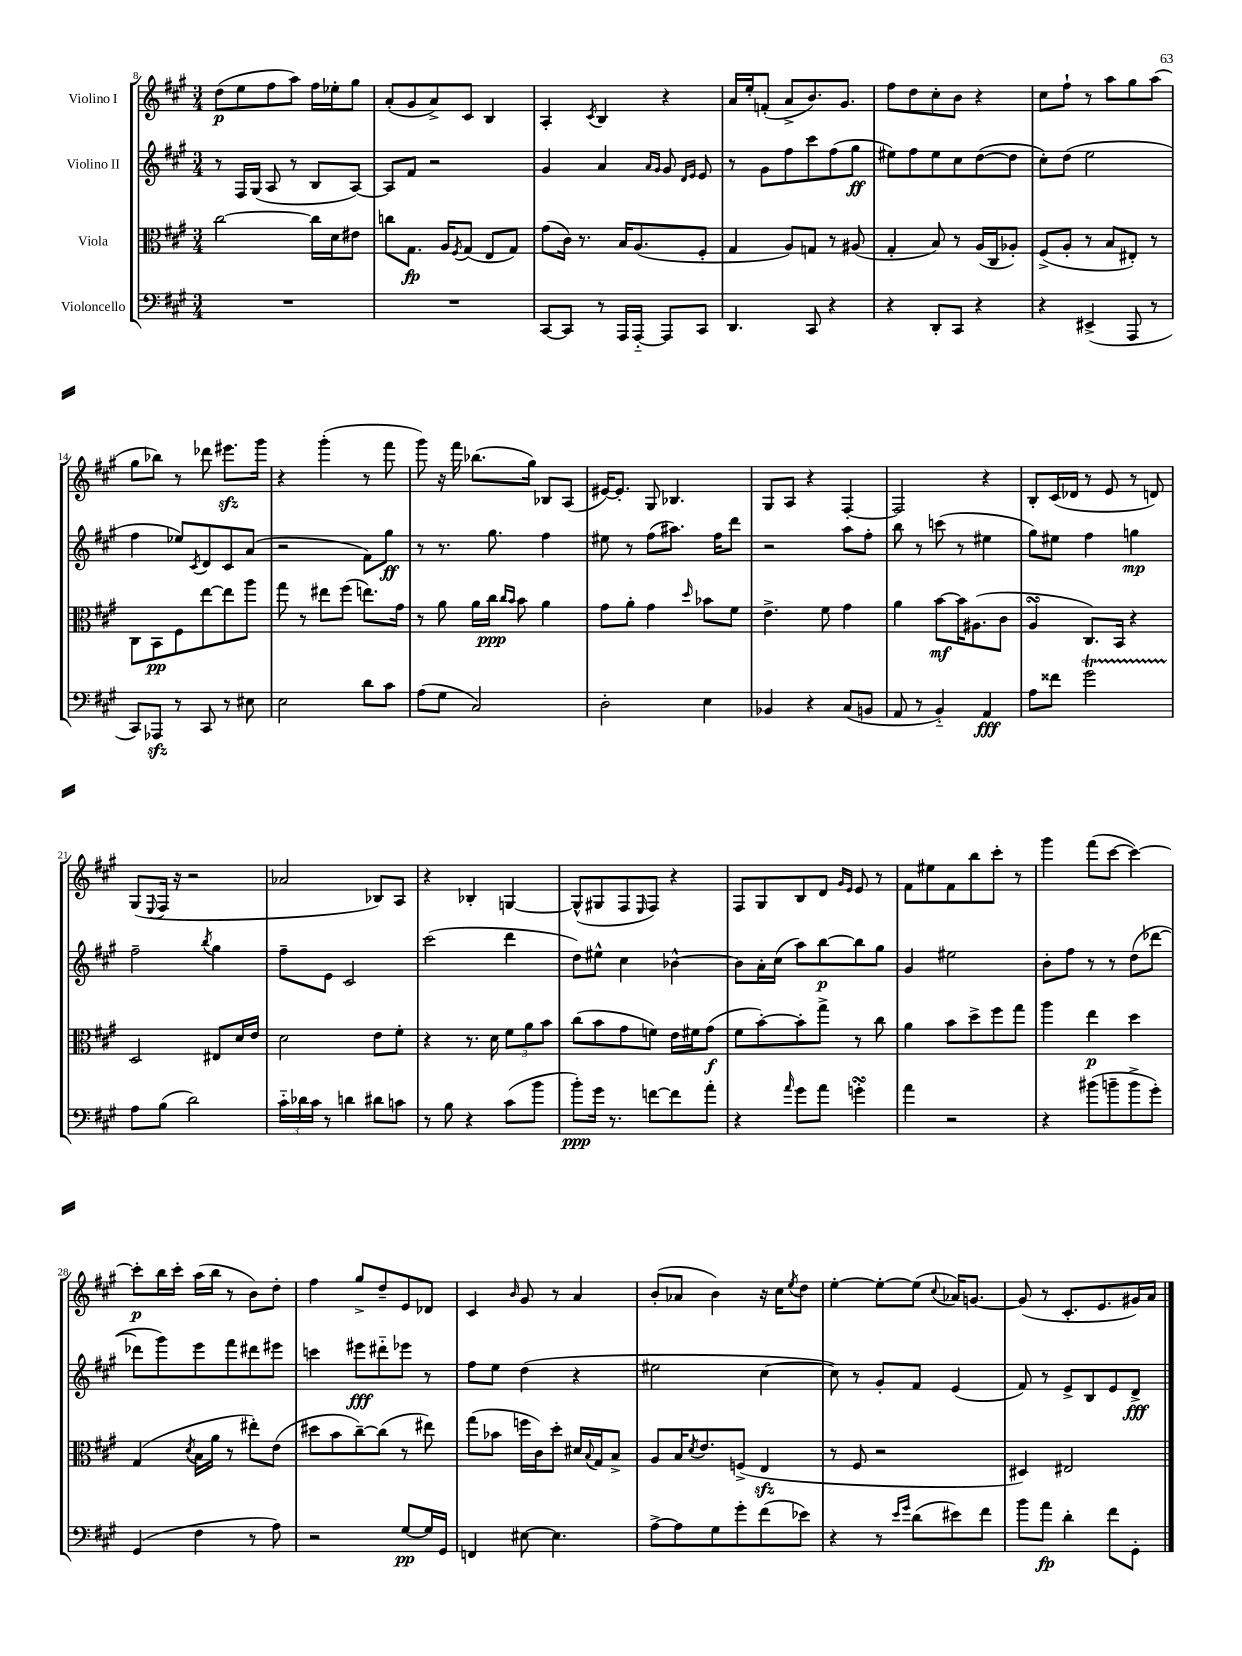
<<
\new StaffGroup <<
\new Staff = "s0" \with { instrumentName = "Violino I" } {
    \clef treble \key a \major \numericTimeSignature \time 3/4
    d''8\p( e''8 fis''8 a''8) fis''16 ees''16-. gis''8 |
    a'8-.( gis'8 a'8->) cis'8 b4 |
    a4-. \acciaccatura { cis'8 } b4 r4 |
    a'16 e''16-. f'8-.( a'8-> b'8.) gis'8. |
    fis''8 d''8 cis''8-. b'8 r4 |
    cis''8 fis''8-! r8 a''8 gis''8 a''8( |
    gis''8 bes''8) r8 des'''8 eis'''8.\sfz gis'''16 |
    r4 gis'''4-.( r8 fis'''8 |
    gis'''8) r16 fis'''16 bes''8.( gis''16) bes8 a8( |
    eis'16~) eis'8.-. gis8 bes4. |
    gis8 a8 r4 fis4~-. |
    fis2 r4 |
    b8-. cis'16( des'16 r8 e'8 r8 d'8) |
    gis8( \appoggiatura { e8 } fis16 r16 r2 |
    aes'2 bes8) a8 |
    r4 bes4-. g4~ |
    g8-^( gis8 fis8 \grace { e16 } fis8) r4 |
    fis8 gis8 b8 d'8 \grace { gis'16 e'16 } e'8 r8 |
    fis'8 eis''8 fis'8 b''8 cis'''8-. r8 |
    gis'''4 fis'''8( cis'''8~ cis'''4~) |
    cis'''8-.\p b''16 cis'''16-. a''16( b''16 r8 b'8) d''8-. |
    fis''4 gis''8-> d''8-- e'8 des'8 |
    cis'4 \grace { b'16 } gis'8 r8 a'4 |
    b'8-.( aes'8 b'4) r16 cis''16 \acciaccatura { e''8 } d''8 |
    e''4~-. e''8~-. e''8( \appoggiatura { cis''8 } aes'16) g'8.~ |
    g'8( r8 cis'8.-. e'8. gis'16) a'16 \bar "|." |
}
\new Staff = "s1" \with { instrumentName = "Violino II" } {
    \clef treble \key a \major \numericTimeSignature \time 3/4
    r8 fis16 gis16( a8 r8 b8 a8~) |
    a8 fis'8 r2 |
    gis'4 a'4 \grace { a'16 gis'16 } gis'8 \grace { d'16 e'16 } e'8 |
    r8 gis'8 fis''8 cis'''8 fis''8( gis''8\ff |
    eis''8) fis''8 eis''8 cis''8 d''8~( d''8 |
    cis''8-.) d''8( e''2 |
    fis''4 ees''8) \acciaccatura { cis'8 } d'8 cis'8 a'8( |
    r2 fis'8) gis''8\ff |
    r8 r8. gis''8. fis''4 |
    eis''8 r8 fis''8( ais''8.) fis''16 d'''8 |
    r2 a''8 fis''8-. |
    b''8 r8 c'''8( r8 eis''4 |
    gis''8) eis''8 fis''4 g''4\mp |
    fis''2-- \acciaccatura { b''8 } gis''4 |
    fis''8-- e'8 cis'2 |
    cis'''2( d'''4 |
    d''8) eis''8-^ cis''4 bes'4~-^ |
    bes'8 a'16-. cis''16( a''8) b''8~\p b''8 gis''8 |
    gis'4 eis''2 |
    b'8-. fis''8 r8 r8 d''8( des'''8~ |
    des'''8 gis'''8) e'''8 fis'''8 dis'''8 eis'''8 |
    c'''4 eis'''8\fff dis'''8-_ ees'''8 r8 |
    fis''8 e''8 d''4( r4 |
    eis''2 cis''4~ |
    cis''8) r8 gis'8-. fis'8 e'4( |
    fis'8) r8 e'8-> b8 e'8 d'8->\fff \bar "|." |
}
\new Staff = "s2" \with { instrumentName = "Viola" } {
    \clef alto \key a \major \numericTimeSignature \time 3/4
    cis''2~ cis''16 d'16 eis'8 |
    c''8 gis8.\fp a16 \acciaccatura { fis8 } gis8( e8 gis8) |
    gis'8( cis'16) r8. b16 a8.( fis8-. |
    gis4 a8) g8 r8 ais8( |
    gis4-. b8) r8 a16( cis16 aes8-.) |
    fis8->( a8-. r8 b8 eis8-.) r8 |
    cis8 b,8\pp fis8 e''8~ e''8 a''8 |
    gis''8 r8 eis''8 fis''8( e''8.) gis'16 |
    r8 a'8 a'16 cis''16\ppp \grace { cis''16 b'16 } b'8 a'4 |
    gis'8 a'8-. gis'4 \grace { d''16 } bes'8 fis'8 |
    e'4.-> fis'8 gis'4 |
    a'4 b'8~\mf b'16 ais8.( cis'8 |
    a4\turn cis8.) b,16 r4 |
    d2 eis8 d'16 e'16 |
    d'2 e'8 fis'8-. |
    r4 r8. d'16 \tuplet 3/2 { fis'8 a'8 b'8 } |
    cis''8( b'8 gis'8 f'8) e'16 fis'16 gis'8\f( |
    fis'8 b'8~-.) b'8-. gis''8-> r8 cis''8 |
    a'4 b'8 d''8-> fis''8 gis''8 |
    a''4 e''4\p d''4 |
    gis4( \acciaccatura { d'8 } b16 a'16 r8 eis''8-.) e'8( |
    dis''8 b'8 cis''8~--) cis''8( r8 eis''8) |
    gis''8( bes'8 f''16 cis'16) d''8-. dis'16 \appoggiatura { b8 } gis16 b8-> |
    a8 b16 \acciaccatura { d'8 } e'8. f8->( e4\sfz |
    r8 fis8 r2 |
    dis4) eis2 \bar "|." |
}
\new Staff = "s3" \with { instrumentName = "Violoncello" } {
    \clef bass \key a \major \numericTimeSignature \time 3/4
    R2. |
    R2. |
    cis,8~ cis,8 r8 a,,16 a,,16~-_ a,,8 cis,8 |
    d,4. cis,8 r4 |
    r4 d,8-. cis,8 r4 |
    r4 eis,4->( a,,8 r8 |
    cis,8) aes,,8\sfz r8 cis,8 r8 eis8 |
    e2 d'8 cis'8 |
    a8( gis8 cis2) |
    d2-. e4 |
    bes,4 r4 cis8( b,8 |
    a,8 r8 b,4-_) a,4\fff |
    a8 fisis'8 gis'2\startTrillSpan |
    a8\stopTrillSpan b8( d'2) |
    \tuplet 3/2 { cis'16-_ des'16 cis'16 } r8 d'4 dis'8 c'8 |
    r8 b8 r4 cis'8( b'8 |
    b'8-.\ppp) gis'16 r8. f'8~ f'8 a'8-. |
    r4 \grace { a'16 } gis'8 a'8 g'4-.\turn |
    a'4 r2 |
    r4 bis'8( b'8-- b'8-> gis'8-.) |
    gis,4( fis4 r8 a8) |
    r2 gis8~\pp gis16 gis,16 |
    f,4 eis8~ eis4. |
    a8~-> a8 gis8 gis'8-. fis'8( ees'8) |
    r4 r8 \grace { e'16 gis'16 } d'8( eis'8) fis'8 |
    b'8 a'8\fp d'4-. fis'8 gis,8-. \bar "|." |
}
>>
>>
\layout { \context { \Score currentBarNumber = #8 } }
